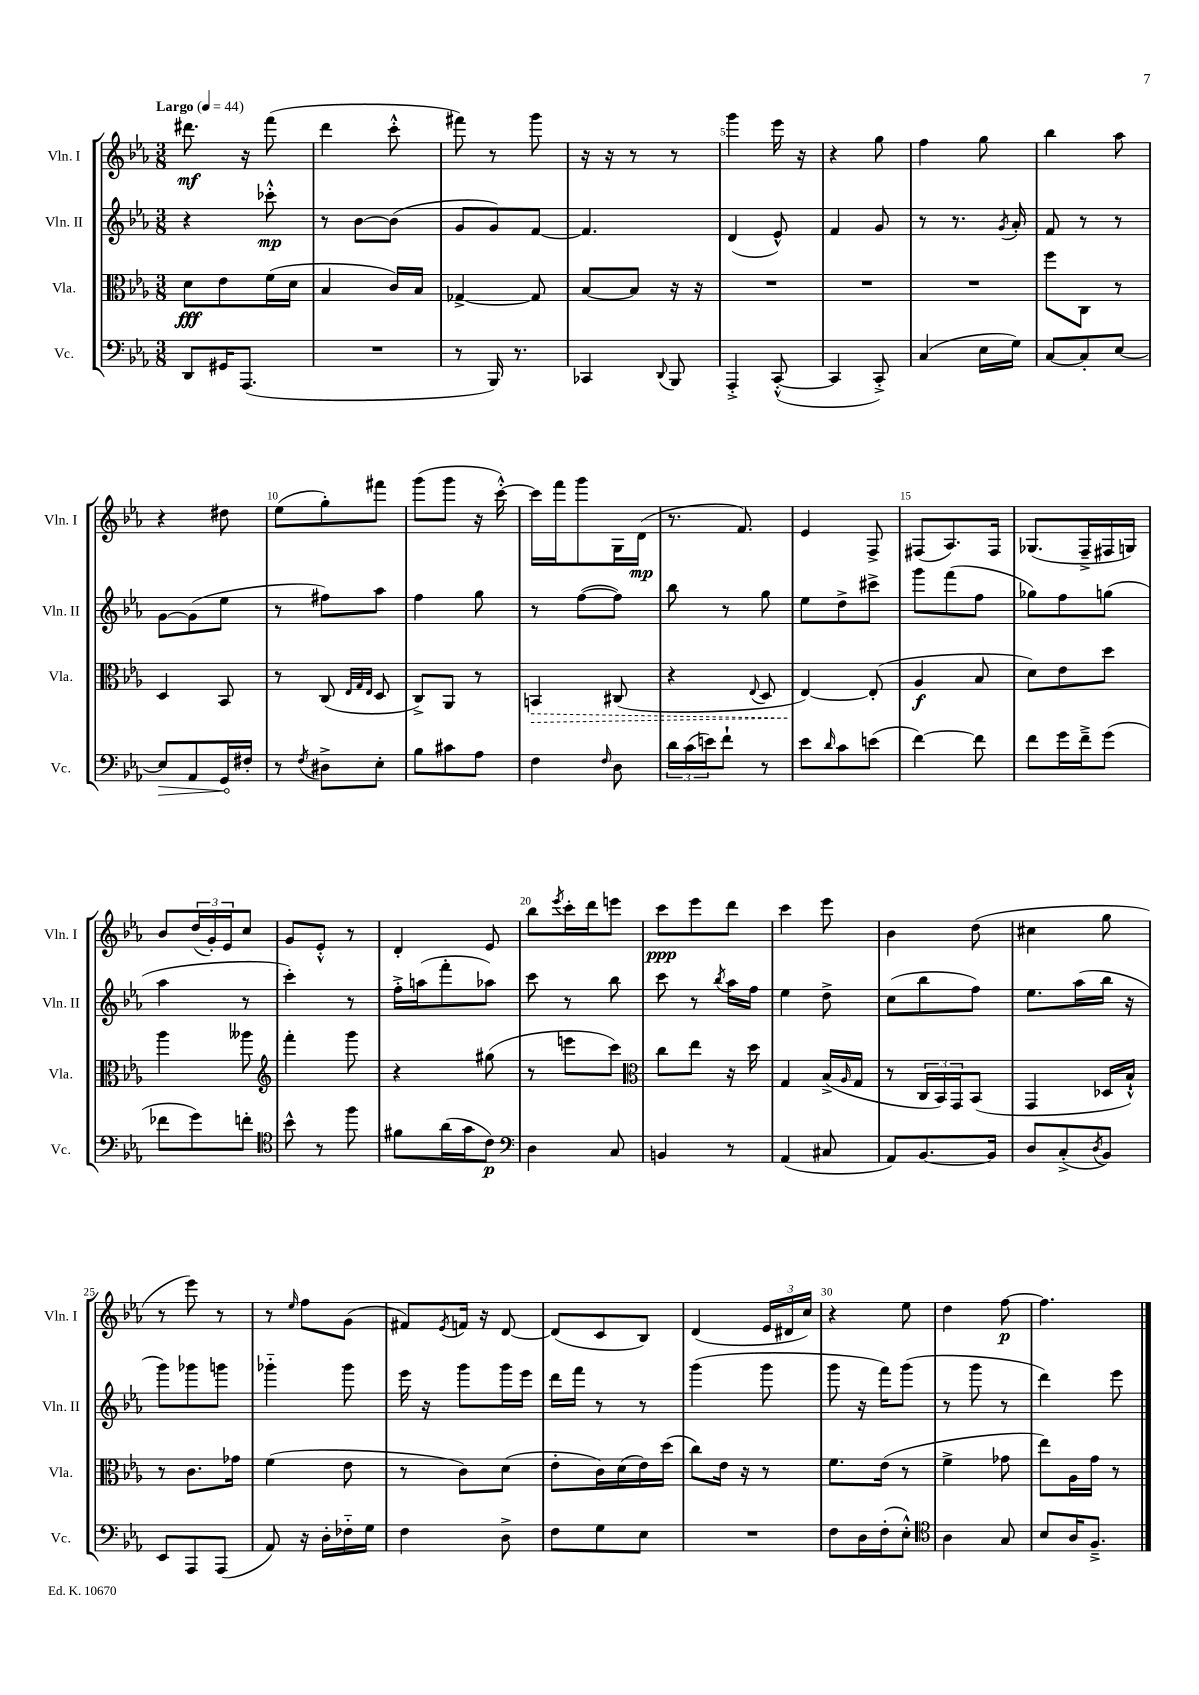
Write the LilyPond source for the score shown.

<<
\new StaffGroup <<
\new Staff = "s0" \with { instrumentName = "Vln. I" shortInstrumentName = "Vln. I" } {
    \clef treble \key ees \major \numericTimeSignature \time 3/8 \tempo "Largo" 4 = 44
    dis'''8.\mf r16 f'''8( |
    d'''4 c'''8-.-^ |
    fis'''8) r8 g'''8 |
    r16 r16 r8 r8 |
    g'''4 ees'''16 r16 |
    r4 g''8 |
    f''4 g''8 |
    bes''4 aes''8 |
    r4 dis''8 |
    ees''8( g''8-.) fis'''8 |
    g'''8( g'''8 r16 c'''16~-.-^) |
    c'''16 f'''16 g'''8 g16 d'16\mp( |
    r8. f'8.) |
    ees'4 f8-> |
    fis8( aes8.) fis16 |
    ges8.( f16---> fis16 g16) |
    bes'8 \tuplet 3/2 { d''16( g'16-.) ees'16 } c''8 |
    g'8 ees'8-.-^ r8 |
    d'4-. ees'8 |
    bes''8 \acciaccatura { ees'''8 } c'''16-. d'''16 e'''8 |
    c'''8\ppp ees'''8 d'''8 |
    c'''4 ees'''8 |
    bes'4 d''8( |
    cis''4 g''8 |
    r8 ees'''8) r8 |
    r8 \grace { ees''16 } f''8 g'8( |
    fis'8) \acciaccatura { ees'8 } f'16 r16 d'8~ |
    d'8( c'8 bes8) |
    d'4( \tuplet 3/2 { ees'16 dis'16 c''16) } |
    r4 ees''8 |
    d''4 f''8~\p |
    f''4. \bar "|." |
}
\new Staff = "s1" \with { instrumentName = "Vln. II" shortInstrumentName = "Vln. II" } {
    \clef treble \key ees \major \numericTimeSignature \time 3/8
    r4 ces'''8-.-^\mp |
    r8 bes'8~ bes'8( |
    g'8 g'8) f'8~ |
    f'4. |
    d'4( ees'8-^) |
    f'4 g'8 |
    r8 r8. \acciaccatura { g'8 } aes'16-. |
    f'8 r8 r8 |
    g'8~ g'8( ees''8 |
    r8 fis''8) aes''8 |
    f''4 g''8 |
    r8 f''8~( f''8) |
    bes''8 r8 g''8 |
    ees''8 d''8-> cis'''8-> |
    g'''8 f'''8( f''8 |
    ges''8) f''8 g''8( |
    aes''4 r8 |
    c'''4-.) r8 |
    f''16-.-> a''16( f'''8-. aes''8) |
    c'''8 r8 bes''8 |
    c'''8 r8 \acciaccatura { bes''8 } aes''16 f''16 |
    ees''4 d''8-> |
    c''8( bes''8 f''8) |
    ees''8. aes''16( bes''16 r16 |
    g'''8) ges'''8 g'''8 |
    ges'''4-_ ges'''8 |
    ees'''16 r16 g'''8 g'''16 ees'''16 |
    d'''16 f'''16 r8 r8 |
    g'''4( g'''8 |
    g'''8 r16 f'''16) g'''8( |
    r8 g'''8 r8 |
    d'''4) ees'''8 \bar "|." |
}
\new Staff = "s2" \with { instrumentName = "Vla." shortInstrumentName = "Vla." } {
    \clef alto \key ees \major \numericTimeSignature \time 3/8
    d'8\fff ees'8 f'16( d'16 |
    bes4 c'16) bes16 |
    ges4~-> ges8 |
    bes8~ bes8 r16 r16 |
    R4. |
    R4. |
    R4. |
    f''8 c8 r8 |
    d4 bes,8 |
    r8 c8( \grace { ees32 g32 ees32 } d8 |
    c8->) aes,8 r8 |
    \once \override Hairpin.style = #'dashed-line b,4\> cis8( |
    r4 \appoggiatura { ees8 } d8 |
    ees4~\!) ees8-.( |
    aes4\f bes8 |
    d'8) ees'8 d''8 |
    aes''4 aeses''8 |
    \clef treble f'''4-. g'''8 |
    r4 gis''8( |
    r8 e'''8 c'''8) |
    \clef alto c''8 ees''8 r16 d''16 |
    g4 bes16->( \grace { aes16 } g16 |
    r8 \tuplet 3/2 { c16 bes,16) g,16 } bes,8( |
    g,4 des16 bes16-!-^) |
    r8 c'8. ges'16 |
    f'4( ees'8 |
    r8 c'8) d'8( |
    ees'8-. c'16) d'16( ees'16) d''16( |
    c''8) ees'16 r16 r8 |
    f'8. ees'16( r8 |
    f'4-> ges'8 |
    ees''8) aes16 g'16 r8 \bar "|." |
}
\new Staff = "s3" \with { instrumentName = "Vc." shortInstrumentName = "Vc." } {
    \clef bass \key ees \major \numericTimeSignature \time 3/8
    d,8 gis,16 aes,,8.( |
    R4. |
    r8 bes,,16) r8. |
    ces,4 \appoggiatura { d,8 } bes,,8 |
    aes,,4-.-> c,8~-.-^( |
    c,4 c,8-.->) |
    c4( ees16 g16) |
    c8~ c8-. ees8~ |
    \once \override Hairpin.circled-tip = ##t ees8\> aes,8 g,16\! fis16-. |
    r8 \acciaccatura { f8 } dis8-> ees8-. |
    bes8 cis'8 aes8 |
    f4 \grace { f16 } d8 |
    \tuplet 3/2 { d'16 c'16( e'16) } f'8-! r8 |
    ees'8 \grace { d'16 } c'8 e'8( |
    f'4~) f'8 |
    f'8 g'16 f'16---> g'8( |
    fes'8 g'8) f'8-. |
    \clef tenor bes'8-^ r8 f''8 |
    fis'8 aes'16( g'16 c'8\p) |
    \clef bass d4 c8 |
    b,4 r8 |
    aes,4( cis8 |
    aes,8) bes,8.~ bes,16 |
    d8 c8-.->( \acciaccatura { d8 } bes,8) |
    ees,8 aes,,8 aes,,8( |
    aes,8) r16 d16-. fes16-_ g16 |
    f4 d8-> |
    f8 g8 ees8 |
    R4. |
    f8 d16 f16-.( ees8-.-^) |
    \clef tenor aes4 g8 |
    bes8 aes16 f8.---> \bar "|." |
}
>>
>>
\layout { \context { \Score \override BarNumber.break-visibility = ##(#f #t #t) barNumberVisibility = #(every-nth-bar-number-visible 5) } }
